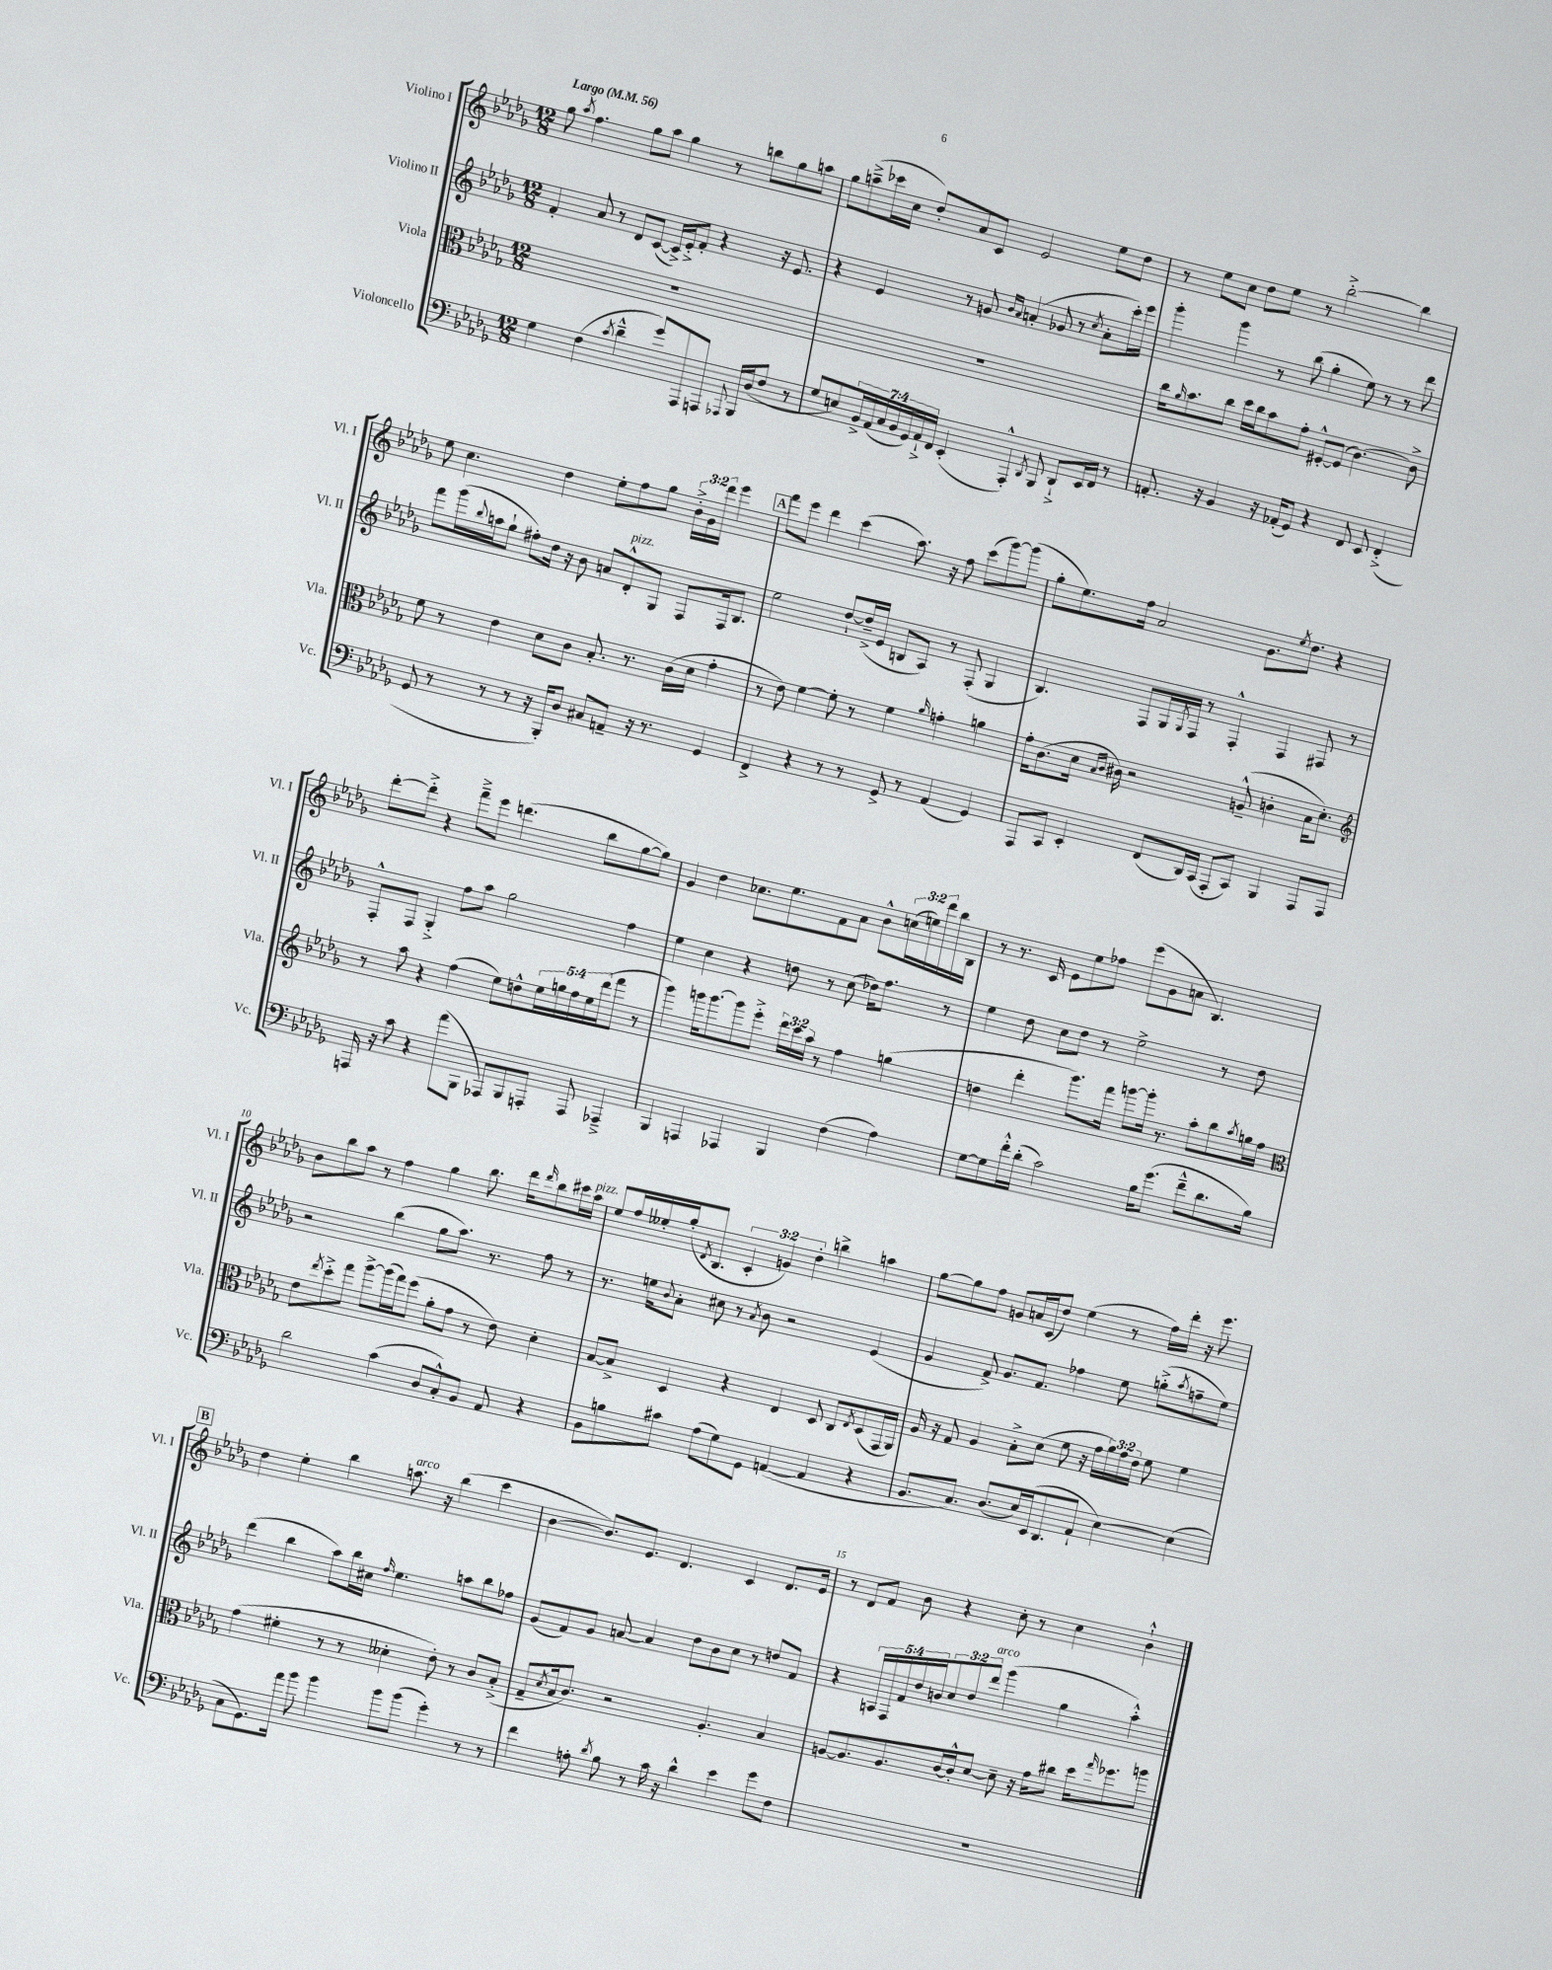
<<
\new StaffGroup <<
\new Staff = "s0" \with { instrumentName = "Violino I" shortInstrumentName = "Vl. I" } {
    \clef treble \key des \major \numericTimeSignature \time 12/8 \override Staff.TupletNumber.text = #tuplet-number::calc-fraction-text \tempo "Largo" 4 = 56
    ges''8 \acciaccatura { aes''8 } f''4. ges''8 aes''8 ges''4 r8 b''8 ges''8 a''8 |
    ges''8 a''8--->( ces'''16 c''16 des''8-.) aes'8 c'8 ees'2 ees''8 des''8 |
    r8 ees''8 c''8 des''8 ees''8 r8 bes''2~-.-> bes''4 |
    ees''8 c''4. des''4 ees''8-. f''8 ges''8 \tuplet 3/2 { bes'16-.-> ges'16 des'''16 } ees'''4 |
    \mark \markup { \box "A" } f'''8 ees'''8 des'''4 c'''4( aes''8.) r16 f''8 c'''8( ges'''8~) ges'''8( |
    ges''8-. ees''8.) f''16 aes'2 ges'8. \acciaccatura { ees''8 } des''8. r4 |
    des'''8~-. des'''8-.-> r4 f'''8---> ees'''8 d'''4.( bes''8 ges''8~ ges''8) |
    ges'4 des''4 ces''8. ees''8. f'8 aes'8 bes'8-^ \tuplet 3/2 { c''16( e''16) des'''16 } bes''16 bes16 |
    r8 r8. c'16 ees'8 ees''8 fes''8 ees'''8( ges'8 a'8 bes4.) |
    bes'8 bes''8 aes''8 r8 f''4 ges''4 bes''8. des'''16 \grace { des'''16 } bes''8 cis'''16 aes''16^\markup { \italic "pizz." } |
    ees''8 f''16 eeses''16-. ges''16-.( \acciaccatura { des'8 } bes8. \tuplet 3/2 { c'4-. g'4) des''4-. } b''4-> a''4 |
    ges''8~ ges''8 f''8 g'8 a'16 c'16( des''8) ees''4( r8 f''16) des'''16-. r16 ees'''8. |
    \mark \markup { \box "B" } des''4 ees''4-. bes''4 a''8.^\markup { \italic "arco" } r16 bes''4( c'''4 |
    bes'4~ bes'8.) ees'8. des'4. c'4 des'8. ees'16 |
    r8 des'8 f'8 bes'8 r4 c''8-. r8 c''4 bes'4-!-^ \bar "|." |
}
\new Staff = "s1" \with { instrumentName = "Violino II" shortInstrumentName = "Vl. II" } {
    \clef treble \key des \major \numericTimeSignature \time 12/8 \override Staff.TupletNumber.text = #tuplet-number::calc-fraction-text
    f'4-. aes'8 r8 des'8 c'8~( c'16->) ees'16-.-> f'8-. r4 r16 ees'8. |
    r4 ees'4 r8 g'8 \grace { bes'16 aes'16 } a'4-.( ges'8 r8 \acciaccatura { c''8 } a'8-. c'''16-.) ees'''16 |
    ges'''4-. ges'''4 r8 bes''8( ges''4-. ees''8) r8 r8 des'''8 |
    f'''8 ges'''16( \appoggiatura { bes''8 } a''16 ges''8-! fis''8-.) des''16 r16 bes'8 a'8 des'8-.-^^\markup { \italic "pizz." } ges8 f8 f16 bes8. |
    \mark \markup { \box "A" } ees''2 des''8~-! des''16--->( ees'16 b8 aes8) r8 f8-.( ges4 |
    bes4.) f8 ges16 \acciaccatura { ges8 } f16 r8 f4-.-^ f4 fis8 r8 |
    f8-.-^ f8 ges4-.-> f''8 aes''8 ges''2 f''4 |
    ees''4 c''4 r4 d''8 r8 c''8( des''16) f''8. r8 |
    ees''4 des''8 c''8 des''8 r8 ees''2-> r8 des''8 |
    r2 bes''4( ges''8 aes''8.) r8. f''8 r8 |
    r8. e''16 \appoggiatura { bes'8 } aes'8-. cis''8 r8 \acciaccatura { aes'8 } bes'8 r2 ees'4( |
    ges'4 f'8->) ges'8. f'8. fes''4 ees''8 g''8-.->( \acciaccatura { aes''8 } f''8-- ees''8) |
    \mark \markup { \box "B" } des'''4( bes''4 aes''8) bes''16 cis''16 \grace { f''16 } ees''4. a''8 bes''8 fes''8 |
    ges'8( f'8) ges'8 a'8~ a'4 des''8 bes'8 c''8 r8 d''8 f'8 |
    r4 \tuplet 5/4 { a16 f16 f'16 des''16 b'16 } \tuplet 3/2 { c''8 des''8 des'''8^\markup { \italic "arco" } } ges'''4( ges''4 aes''4-.-^) \bar "|." |
}
\new Staff = "s2" \with { instrumentName = "Viola" shortInstrumentName = "Vla." } {
    \clef alto \key des \major \numericTimeSignature \time 12/8 \override Staff.TupletNumber.text = #tuplet-number::calc-fraction-text
    R1. |
    R1. |
    c''16 \grace { aes'16 } bes'8. c''8 des''16 c''16 bes'8 ges'8-. fis8~-.-^ fis8( c'4.~) c'8-> |
    f'8 r8 ees'4 des'8 c'8 bes8.-. r8. c'16( des'16 ges'4-. |
    \mark \markup { \box "A" } r8 ees'8) f'4~ f'8-. r8 f'4 \grace { aes'16 } g'4-. a'4 |
    ges'16-. c'8.( des'16 \grace { bes16 c'16 } cis'16) r2 a8---^( c'4-. bes16 des'8.-.) |
    \clef treble r8 aes''8 r4 f''4( ees''8) d''8-^ \tuplet 5/4 { ees''16 g''16 f''16 ees''16 des'''16( } f'''8 r8 |
    ges'''4) g'''16 g'''8.~ g'''8 ees'''8-.-> \tuplet 3/2 { des'''16 c'''16 aes''16 } r8 f''4 g''4( |
    d''4 des'''4-. ges'''8.) f'''16 g'''8~ g'''16-. r8. aes''8-. bes''8 \acciaccatura { aes''8 } g''16 f''16 |
    \clef alto ees'8 \acciaccatura { ees''8 } des''8-.-> ges''8 aes''8~-> aes''16( ges''16) f''8( aes'8-. ges'8 r8 ees'8) des'4-. |
    bes8~ bes8-> des4 r4 ees4 des8 c8 \acciaccatura { ees8 } des8( ges,16 aes,16) |
    aes16 r16 ges8 aes4 bes8-.-> des'8( f'8 r16 ges'16 \tuplet 3/2 { aes'16) ges'16 ees'16 } f'8 f'4 |
    \mark \markup { \box "B" } ges'4( fis'4-. r8 r8 deses'4-. ees'8-.) r8 c'8 bes8-.->( |
    ges8-- \acciaccatura { des'8 } bes16 c'8.) r2 aes4.-. bes4 |
    a8~ a8. a8. c'16~ c'16-.-^ des'8~ des'8-- r16 ges'16 cis''8 des''16 \grace { ges''16 } fes''8. a''8 \bar "|." |
}
\new Staff = "s3" \with { instrumentName = "Violoncello" shortInstrumentName = "Vc." } {
    \clef bass \key des \major \numericTimeSignature \time 12/8 \override Staff.TupletNumber.text = #tuplet-number::calc-fraction-text
    ges4 f4( \acciaccatura { c'8 } des'4---^ ges'8) aes,,8 a,,8 \appoggiatura { aes,,8 } bes,,16 des16( f8 r8 |
    ges8 e8) \tuplet 7/4 { bes,16-> aes,16( c16 bes,16 ges,16) aes,16-!-> f,16 } ees,4-.( aes,,4-.-^) \acciaccatura { des,8 } bes,,8 des,8-!-> ees,16 f,16 r8 |
    a,8.-. r16 bes,4 r16 aes,16-.( ges,8) r4 f,8 ees,8 f,4-.->( |
    ges,8 r8 r8 r8 r16 bes,,16-.) des8 cis8 a,8-- r16 r8. ges,4 |
    \mark \markup { \box "A" } f,4-> r4 r8 r8 ges,8-> r8 aes,4( ges,4) |
    aes,,8 c,8 ees,4-. f,8( des,16) c,16( aes,,8-. c,8) bes,,4 aes,,8 aes,,8 |
    a,,16 r16 c'8 r4 aes'8( bes,,8 aes,,8) bes,,8 a,,8-. a,,8 aes,,4---> |
    bes,,4 a,,4 aes,,4 bes,,4 f4( aes4) |
    ges8~ ges8 f'16-.-^ des'16-.( c'2) bes16 ges'8.( f'8---^ des'8. bes16) |
    des'2 c'4( des8 c8-.-^) bes,8 aes,8 r4 |
    bes,8 b8 cis'8 aes8( ges8) ges,8 a,4~( a,4 r4 |
    bes,8. c8.) des8.( ees16) ees,16( des,8. aes,8-! ees4~) ees4( |
    \mark \markup { \box "B" } c8 ges,8.) aes'16 bes'8 bes'4 bes'8 bes'8( ges'4-.) r8 r8 |
    f'4 a8-. \acciaccatura { des'8 } bes8 r8 c'16 r16 des'4-^ ees'4 ges'8 f8 |
    R1. \bar "|." |
}
>>
>>
\layout { \context { \Score \override BarNumber.break-visibility = ##(#f #t #t) barNumberVisibility = #(every-nth-bar-number-visible 5) } }
